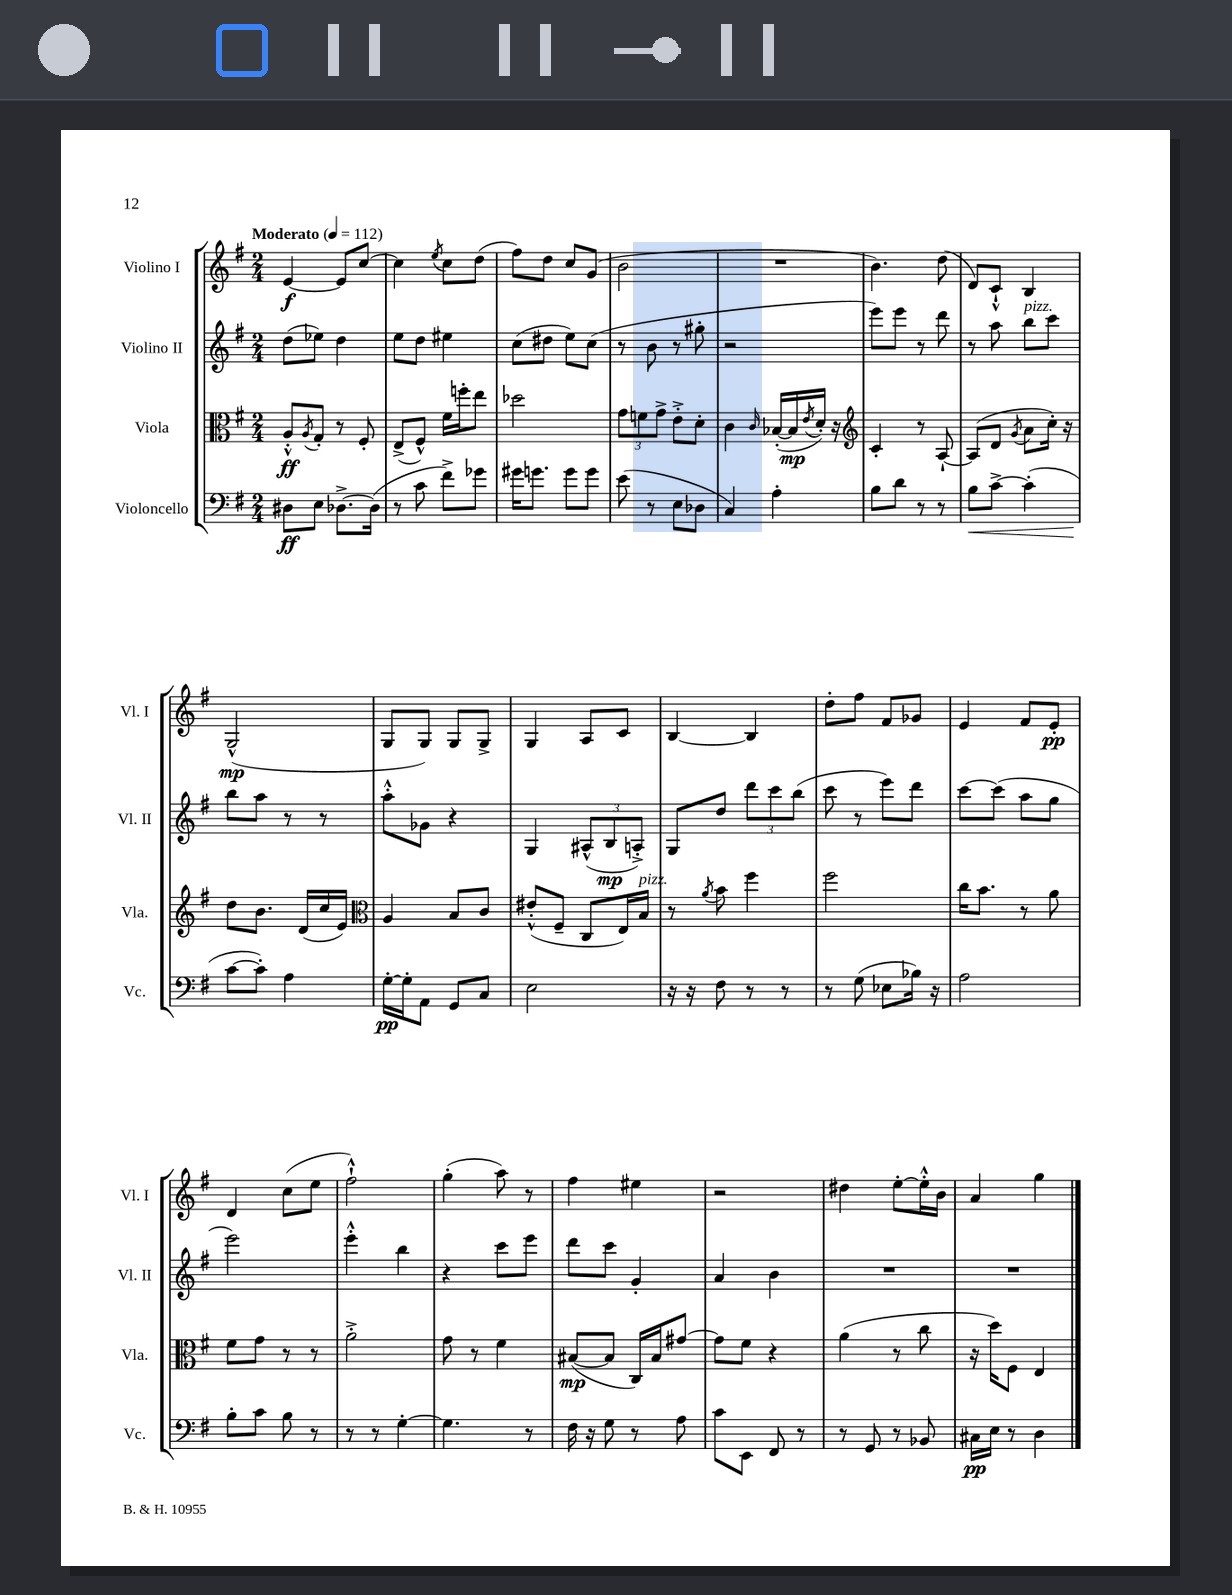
<<
\new StaffGroup <<
\new Staff = "s0" \with { instrumentName = "Violino I" shortInstrumentName = "Vl. I" } {
    \clef treble \key g \major \numericTimeSignature \time 2/4 \tempo "Moderato" 4 = 112
    e'4~\f e'8 c''8~ |
    c''4 \acciaccatura { e''8 } c''8 d''8( |
    fis''8) d''8 c''8 g'8( |
    b'2 |
    R2 |
    b'4.) d''8( |
    d'8) c'8-!-^ b4 |
    g2-^\mp( |
    g8 g8) g8 g8-> |
    g4 a8 c'8 |
    b4~ b4 |
    d''8-. fis''8 fis'8 ges'8 |
    e'4 fis'8 e'8-.\pp |
    d'4 c''8( e''8 |
    fis''2-!-^) |
    g''4-.( a''8) r8 |
    fis''4 eis''4 |
    r2 |
    dis''4 e''8~-. e''16-.-^ b'16 |
    a'4 g''4 \bar "|." |
}
\new Staff = "s1" \with { instrumentName = "Violino II" shortInstrumentName = "Vl. II" } {
    \clef treble \key g \major \numericTimeSignature \time 2/4
    d''8( ees''8) d''4 |
    e''8 d''8 eis''4 |
    c''8( dis''8 e''8) c''8( |
    r8 b'8 r8 gis''8-. |
    r2 |
    e'''8) e'''8 r8 d'''8 |
    r8 a''8 b''8^\markup { \italic "pizz." } c'''8 |
    b''8 a''8 r8 r8 |
    a''8-.-^ ges'8 r4 |
    g4 \tuplet 3/2 { ais8-^( b8\mp a8-.->) } |
    g8 d''8 \tuplet 3/2 { d'''8 c'''8 b''8( } |
    c'''8 r8 e'''8) d'''8 |
    c'''8~ c'''8( a''8 g''8 |
    e'''2) |
    e'''4-.-^ b''4 |
    r4 c'''8 e'''8 |
    d'''8 c'''8 g'4-. |
    a'4 b'4 |
    R2 |
    R2 \bar "|." |
}
\new Staff = "s2" \with { instrumentName = "Viola" shortInstrumentName = "Vla." } {
    \clef alto \key g \major \numericTimeSignature \time 2/4
    a8-.-^\ff \acciaccatura { a8 } g8-. r8 fis8-. |
    e8->( fis8-^) fis'16 f''16-. e''8 |
    des''2 |
    \tuplet 3/2 { g'8 f'8 g'8-> } e'8-.-> d'8-. |
    c'4 \grace { c'16 } bes16~-.( bes16\mp \acciaccatura { e'8 } d'16-.) r16 |
    \clef treble c'4-. r8 a8~-! |
    a8( d'8 \acciaccatura { g'8 } a'8 c''16-.) r16 |
    d''8 b'8. d'16( c''16 e'16) |
    \clef alto a4 b8 c'8 |
    eis'8-.-^( fis8-- c8 e16) b16^\markup { \italic "pizz." } |
    r8 \acciaccatura { a'8 } b'8 fis''4 |
    fis''2 |
    c''16 b'8. r8 a'8 |
    fis'8 g'8 r8 r8 |
    a'2-.-> |
    g'8 r8 fis'4 |
    bis8~\mp( bis8 c16) bis16 gis'8~ |
    gis'8 fis'8 r4 |
    a'4( r8 c''8 |
    r16 d''16) fis8 e4 \bar "|." |
}
\new Staff = "s3" \with { instrumentName = "Violoncello" shortInstrumentName = "Vc." } {
    \clef bass \key g \major \numericTimeSignature \time 2/4
    dis8\ff e8 des8.~-> des16( |
    r8 c'8 fis'8->) ges'8 |
    gis'16 g'8. g'8 g'8 |
    e'8( r8 e8 des8 |
    c4) a4-. |
    b8 d'8 r8 r8 |
    b8\< c'8~-> c'4-.( |
    c'8~\! c'8-.) a4 |
    g16~-.\pp g16-. a,8 g,8 c8 |
    e2 |
    r16 r16 fis8 r8 r8 |
    r8 g8( ees8 bes16) r16 |
    a2 |
    b8-. c'8 b8 r8 |
    r8 r8 g4~-. |
    g4. r8 |
    fis16 r16 g8 r8 a8 |
    c'8 e,8 fis,8 r8 |
    r8 g,8 r8 bes,8 |
    cis16\pp e16 r8 d4 \bar "|." |
}
>>
>>
\layout { \context { \Score \remove "Bar_number_engraver" } }
